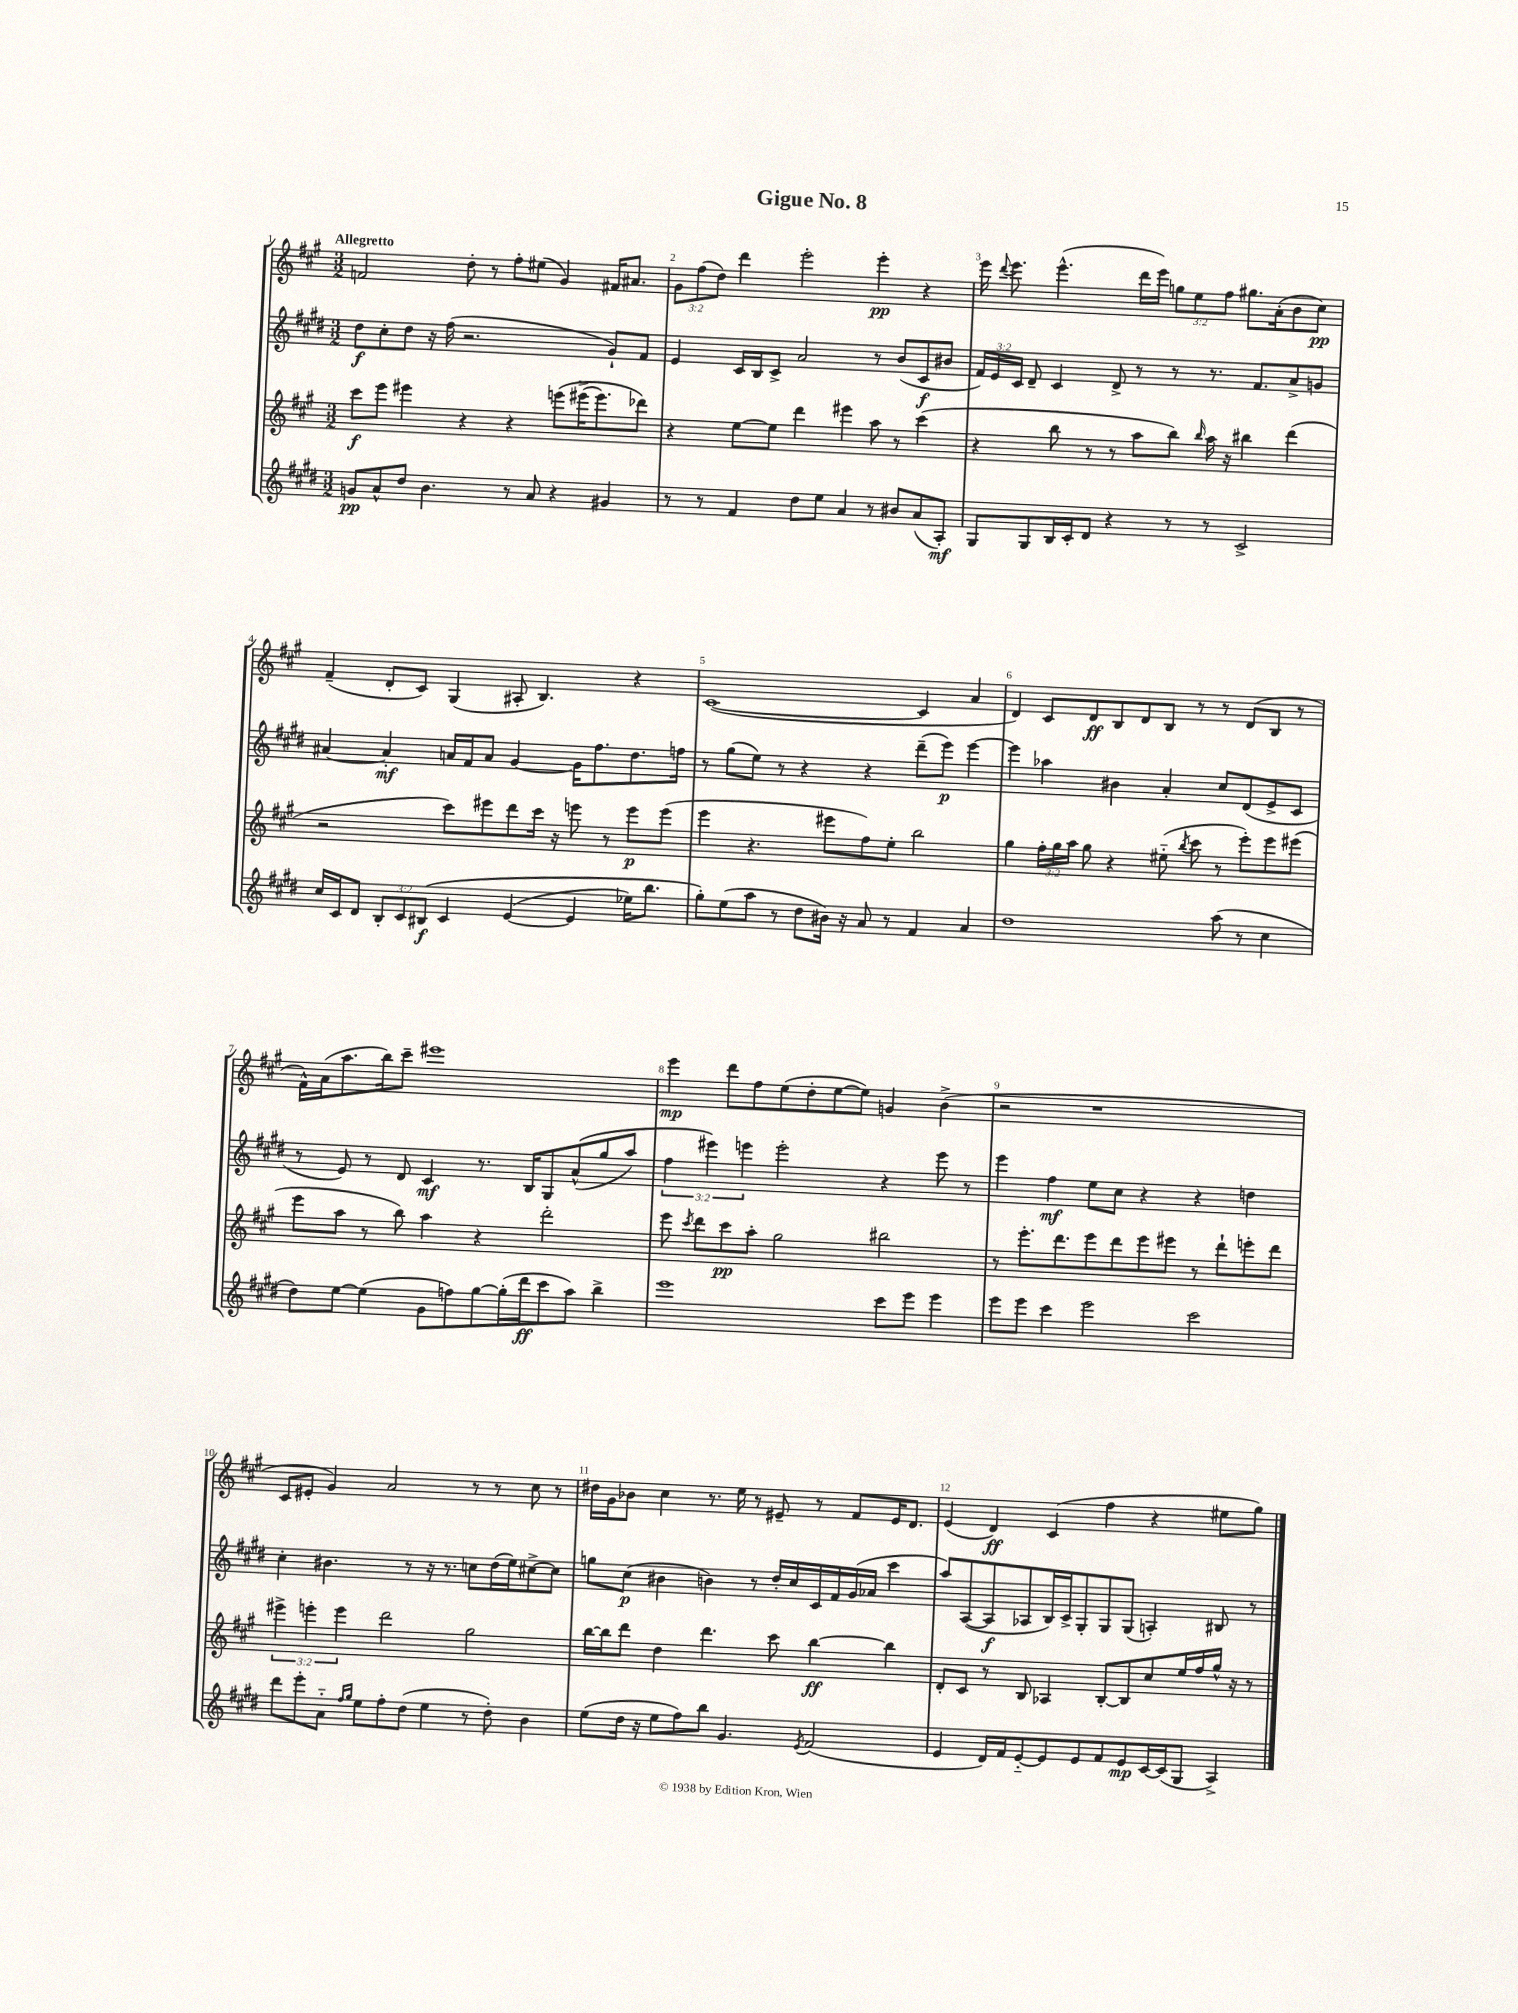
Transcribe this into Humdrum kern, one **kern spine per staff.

**kern	**dynam	**kern	**dynam	**kern	**dynam	**kern	**dynam
*part4	*part4	*part3	*part3	*part2	*part2	*part1	*part1
*staff4	*staff4	*staff3	*staff3	*staff2	*staff2	*staff1	*staff1
*clefG2	*	*clefG2	*	*clefG2	*	*clefG2	*
*k[f#c#g#d#]	*	*k[f#c#g#]	*	*k[f#c#g#d#]	*	*k[f#c#g#]	*
*M3/2	*	*M3/2	*	*M3/2	*	*M3/2	*
=1	=1	=1	=1	=1	=1	=1	=1
!	!	!	!	!	!	!LO:TX:a:B:t=Allegretto	!
8gn/L	pp	8ccc#\L	f	8dd#\L	f	2fn/	.
8a^^/	.	8eee\J	.	8cc#'\	.	.	.
8dd#/J	.	4eee#X\	.	8dd#\J	.	.	.
4.b\	.	.	.	16r	.	.	.
.	.	.	.	(16ff#\	.	.	.
.	.	4r	.	2.r	.	8dd'\	.
.	.	.	.	.	.	8r	.
8r	.	4r	.	.	.	8ff#'\L	.
8a/	.	.	.	.	.	(8ee#X\J	.
4r	.	(8eeen\L	.	.	.	4g#/)	.
.	.	(16eee#X^\K	.	.	.	.	.
.	.	8.eee#\)	.	.	.	.	.
4g#X/	.	.	.	8g#`/L)	.	16f#X/KL	.
.	.	.	.	.	.	8.a#X/J	.
.	.	8ddd-X\J)	.	8f#/J	.	.	.
=2	=2	=2	=2	=2	=2	=2	=2
8r	.	4r	.	4e/	.	12g#\L	.
.	.	.	.	.	.	(12ff#\	.
8r	.	.	.	.	.	.	.
.	.	.	.	.	.	12dd\J)	.
4f#/	.	[8ee\L	.	16c#/LL	.	4ddd\	.
.	.	.	.	16B/J	.	.	.
.	.	8ee\J]	.	8c#^/J	.	.	.
8dd#\L	.	4ddd\	.	2a/	.	2eee'\	.
8ee\J	.	.	.	.	.	.	.
4a/	.	4eee#X\	.	.	.	.	.
8r	.	8aa\	.	8r	.	4eee'\	pp
8b#X/L	.	8r	.	(8b/L	.	.	.
(8a/	.	(4ccc#\	.	8c#/	f	4r	.
8A'/J)	mf	.	.	8b#X/J	.	.	.
=3	=3	=3	=3	=3	=3	=3	=3
8G#/L	.	4r	.	24f#/LL)	.	16eee\	.
.	.	.	.	24e/	.	.	.
.	.	.	.	.	.	8qqddd/	.
.	.	.	.	.	.	8.eee\	.
.	.	.	.	24c#/JJ	.	.	.
8G#/	.	.	.	8d#~/	.	.	.
16B/L	.	8bb\	.	4c#/	.	(4.eee^^\	.
16c#'/J	.	.	.	.	.	.	.
8d#/J	.	8r	.	.	.	.	.
4r	.	8r	.	8d#^/	.	.	.
.	.	8aa\L	.	8r	.	16ddd\LL	.
.	.	.	.	.	.	16eee\JJ)	.
8r	.	8bb\J)	.	8r	.	12ggn\L	.
.	.	.	.	.	.	12ee\	.
.	.	16qqbb/	.	.	.	.	.
8r	.	16aa\	.	8.r	.	.	.
.	.	.	.	.	.	12ff#\J	.
.	.	16r	.	.	.	.	.
2c#^/	.	4bb#X\	.	.	.	8.gg#X\L	.
.	.	.	.	8.f#/L	.	.	.
.	.	.	.	.	.	(16a'\k	.
.	.	(4ddd\	.	8a^/	.	8b\	.
.	.	.	.	8gn/J	.	8cc#\J)	pp
!!LO:LB:g=z
=4	=4	=4	=4	=4	=4	=4	=4
16cc#/LL	.	2r	.	[4a#X/	.	(4f#~/	.
16c#/J	.	.	.	.	.	.	.
8d#/J	.	.	.	.	.	.	.
12B'/L	.	.	.	4a#'/]	mf	8d'/L	.
12c#/	.	.	.	.	.	.	.
.	.	.	.	.	.	8c#/J)	.
(12B#X/J	f	.	.	.	.	.	.
4c#/	.	8ccc#\L)	.	16an/LL	.	(4G#/	.
.	.	.	.	16f#/J	.	.	.
.	.	8eee#X\	.	8a/J	.	.	.
([4e/	.	8ddd\	.	[4g#/	.	8A#X'/	.
.	.	16ccc#\Jk	.	.	.	4.B/)	.
.	.	16r	.	.	.	.	.
4e/]	.	8eeen\	.	16g#\KL]	.	.	.
.	.	.	.	8.ff#\	.	.	.
.	.	8r	.	.	.	.	.
16ee-X\KL)	.	8eee\L	p	8.dd#\	.	4r	.
8.bb\J	.	.	.	.	.	.	.
.	.	(8eee\J	.	.	.	.	.
.	.	.	.	16ffn\Jk	.	.	.
=5	=5	=5	=5	=5	=5	=5	=5
8gg#'\L)	.	4eee\	.	8r	.	([1c#	.
(8ee\	.	.	.	(8gg#\L	.	.	.
8aa\J	.	4.r	.	8ee\J)	.	.	.
8r	.	.	.	8r	.	.	.
8dd#\L	.	.	.	4r	.	.	.
16b#X\Jk)	.	8eee#X\L	.	.	.	.	.
16r	.	.	.	.	.	.	.
8a/	.	8ff#\)	.	4r	.	.	.
8r	.	8ee'\J	.	.	.	.	.
4f#/	.	2bb\	.	(8ddd#~\L	.	4c#/]	.
.	.	.	.	8eee\J)	p	.	.
4a/	.	.	.	[4eee\	.	4a/	.
=6	=6	=6	=6	=6	=6	=6	=6
1dd#	.	4gg#\	.	4eee\]	.	4d/)	.
.	.	24ff#'\LL	.	4aa-X\	.	8c#/L	.
.	.	24gg#\	.	.	.	.	.
.	.	24aa\JJ	.	.	.	.	.
.	.	8gg#\	.	.	.	8d/	ff
.	.	4r	.	4b#X\	.	8B/	.
.	.	.	.	.	.	8d/	.
.	.	(8ee#X\	.	4a'/	.	8B/J	.
.	.	8qbb/	.	.	.	.	.
.	.	8ccc#\	.	.	.	8r	.
(8aa\	.	8r	.	8cc#/L	.	8r	.
8r	.	8eee'\L)	.	(8d#/	.	(8d/L	.
4cc#\	.	8eee\	.	8e^/	.	8B/J	.
.	.	(8eee#X\J	.	8c#/J	.	8r	.
!!LO:LB:g=z
=7	=7	=7	=7	=7	=7	=7	=7
8dd#\L)	.	8eee\L	.	8r	.	16f#^^\LL)	.
.	.	.	.	.	.	(16a\J	.
[8ee\J	.	8aa\J	.	8e/)	.	8.aa\	.
(4ee\]	.	8r	.	8r	.	.	.
.	.	.	.	.	.	16bb\k)	.
.	.	8bb\)	.	8d#/	.	8ccc#~\J	.
8g#\L	.	4aa\	.	4c#/	mf	1eee#X	.
8ffn\)	.	.	.	.	.	.	.
[8gg#\	.	4r	.	8.r	.	.	.
(16gg#'\L]	.	.	.	.	.	.	.
16ddd#\J	ff	.	.	16B/KL	.	.	.
8ccc#\	.	2ddd'\	.	8G#/	.	.	.
8aa\J)	.	.	.	((8a^^/	.	.	.
4bb^\	.	.	.	8gg#/	.	.	.
.	.	.	.	8aa/J)	.	.	.
=8	=8	=8	=8	=8	=8	=8	=8
1eee	.	8eee\	.	6ff#\	.	4eee\	mp
.	.	8qccc#/	.	.	.	.	.
.	.	8ddd\L	.	.	.	.	.
.	.	.	.	6eee#X\)	.	.	.
.	.	8ccc#\	pp	.	.	8ddd\L	.
.	.	.	.	6eeen\	.	.	.
.	.	8aa'\J	.	.	.	8ff#\	.
.	.	2gg#\	.	2eee'\	.	(8ee\	.
.	.	.	.	.	.	8dd'\	.
.	.	.	.	.	.	[8ee\	.
.	.	.	.	.	.	8ee\J])	.
8ccc#\L	.	2bb#X\	.	4r	.	4gn/	.
8eee\J	.	.	.	.	.	.	.
4eee\	.	.	.	8eee\	.	(4b^\	.
.	.	.	.	8r	.	.	.
=9	=9	=9	=9	=9	=9	=9	=9
8eee\L	.	8r	.	4eee\	.	2r	.
8eee\J	.	8.eee'\L	.	.	.	.	.
4ccc#\	.	.	.	4ff#\	mf	.	.
.	.	8.ddd\	.	.	.	.	.
2eee\	.	8eee\	.	8ee\L	.	1r	.
.	.	8ddd\	.	8cc#\J	.	.	.
.	.	8eee\	.	4r	.	.	.
.	.	8eee#X\J	.	.	.	.	.
2ccc#\	.	8r	.	4r	.	.	.
.	.	8ddd`\L	.	.	.	.	.
.	.	8eeen'\	.	4ddn\	.	.	.
.	.	8ddd\J	.	.	.	.	.
!!LO:LB:g=z
=10	=10	=10	=10	=10	=10	=10	=10
8ddd#\L	.	6eee#X^\	.	4cc#'\	.	8c#/L	.
8eee'\	.	.	.	.	.	8e#X'/J	.
.	.	6eeen'\	.	.	.	.	.
8a\J	.	.	.	4.b#X\	.	4g#/)	.
.	.	6eee\	.	.	.	.	.
16qqff#/LL	.	.	.	.	.	.	.
16qqgg#/JJ	.	.	.	.	.	.	.
8ee\L	.	.	.	.	.	.	.
8ff#'\	.	2ddd\	.	.	.	2a/	.
(8dd#\J	.	.	.	8r	.	.	.
4ee\	.	.	.	16r	.	.	.
.	.	.	.	8.r	.	.	.
8r	.	2gg#\	.	8ccn\L	.	8r	.
8dd#'\)	.	.	.	(16dd#\L	.	8r	.
.	.	.	.	16ee\J)	.	.	.
4b\	.	.	.	[8cc#X^\	.	8cc#\	.
.	.	.	.	8cc#\J]	.	8r	.
=11	=11	=11	=11	=11	=11	=11	=11
(8ee\L	.	[16bb\LL	.	8ggn\L	.	16dd#X\LL	.
.	.	16bb\J]	.	.	.	16g#\J	.
16dd#\Jk	.	8ddd\J	.	(8cc#\J	p	8b-X\J	.
16r	.	.	.	.	.	.	.
8ee\L	.	4dd\	.	4b#X\	.	4cc#\	.
8ff#\)	.	.	.	.	.	.	.
8bb\J	.	4.ddd\	.	4bn\)	.	8.r	.
4.g#/	.	.	.	.	.	.	.
.	.	.	.	.	.	16ee\	.
.	.	.	.	8r	.	8r	.
.	.	8ccc#\	.	16dd#'/LL	.	8e#X~/	.
.	.	.	.	16cc#/	.	.	.
8qe/	.	.	.	.	.	.	.
(2f#/	.	[4bb\	ff	16c#/	.	8r	.
.	.	.	.	16f#/	.	.	.
.	.	.	.	(16g#/	.	8f#/L	.
.	.	.	.	16a-X/JJ	.	.	.
.	.	4bb\]	.	4ccc#\	.	16e#/K	.
.	.	.	.	.	.	8.d/J	.
=12	=12	=12	=12	=12	=12	=12	=12
4e/	.	8d'/L	.	8aa/L)	.	(4e/	.
.	.	8c#/J	.	([8A/	.	.	.
16d#/LL)	.	8r	.	8A/]	f	4d/)	ff
16f#/J	.	.	.	.	.	.	.
[8e/	.	8B/	.	8A-X/	.	.	.
8e/]	.	4A-X/	.	16B/L)	.	(4c#/	.
.	.	.	.	16c#^/J	.	.	.
8e/	.	.	.	8G#'/	.	.	.
8f#/	.	[8B'/L	.	8G#/	.	4ff#\	.
8e/	mp	8B/]	.	(8G#/J	.	.	.
[16c#/L	.	8cc#/	.	4An'/)	.	4r	.
(16c#/J]	.	.	.	.	.	.	.
8G#/J	.	16ee/L	.	.	.	.	.
.	.	16ff#/	.	.	.	.	.
4A^/)	.	16gg#^^/JJ	.	8B#X/	.	8ee#X\L	.
.	.	16r	.	.	.	.	.
.	.	8r	.	8r	.	8gg#\J)	.
==	==	==	==	==	==	==	==
*-	*-	*-	*-	*-	*-	*-	*-
